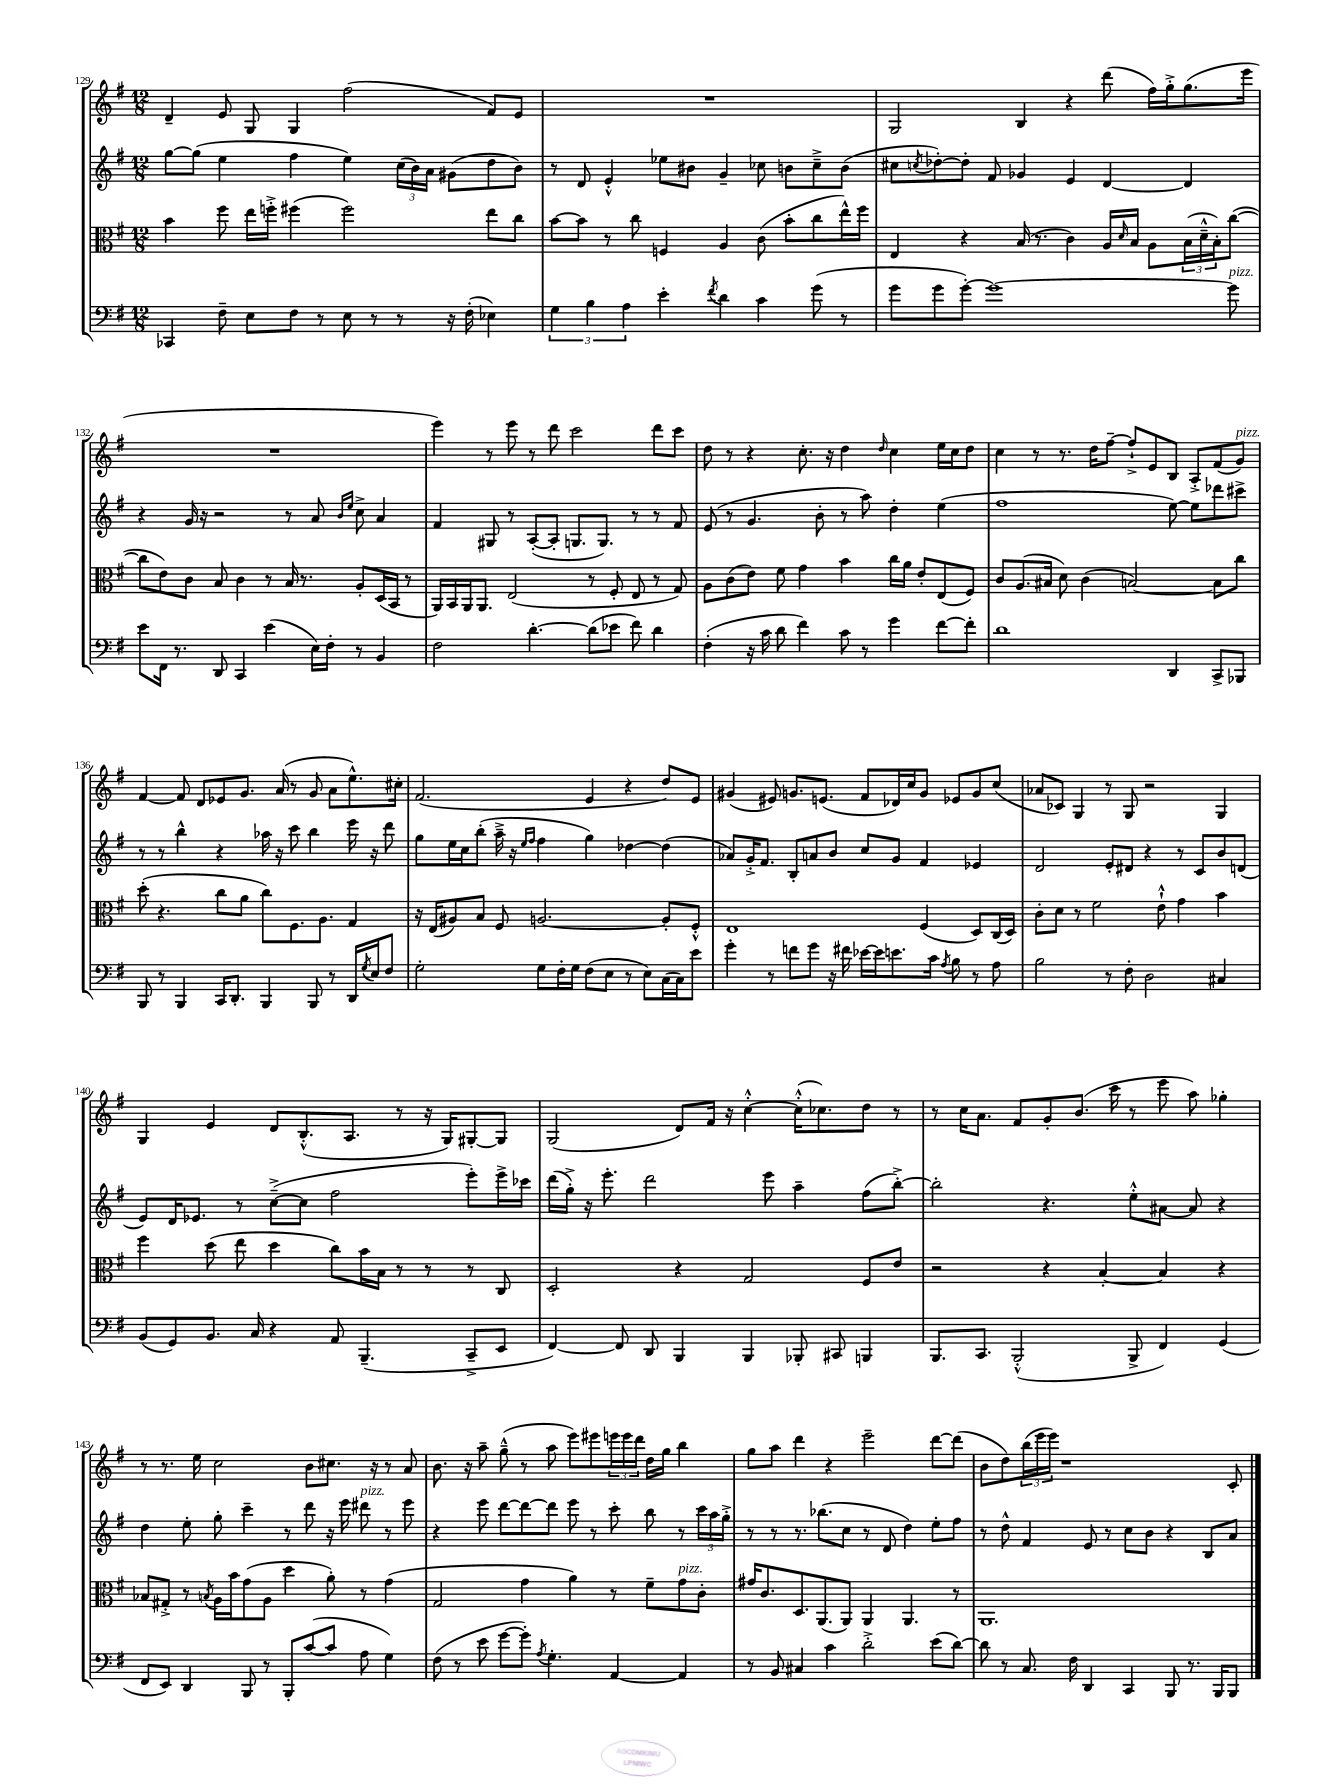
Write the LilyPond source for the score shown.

<<
\new StaffGroup <<
\new Staff = "s0" {
    \clef treble \key g \major \numericTimeSignature \time 12/8
    d'4-- e'8 g8 g4 fis''2( fis'8) e'8 |
    R1. |
    g2 b4 r4 d'''8( fis''16) g''16-.-> g''8.( e'''16 |
    R1. |
    e'''4) r8 e'''8 r8 d'''8 c'''2 d'''8 c'''8 |
    d''8 r8 r4 c''8.-. r16 d''4 \grace { d''16 } c''4 e''16 c''16 d''8 |
    c''4 r8 r8. d''16 fis''8~-- fis''8-!-> e'8 b8 a8-.-> fis'8( g'8^\markup { \italic "pizz." }) |
    fis'4~ fis'8 d'8 ees'8 g'8. a'16( r8 g'8 a'8 e''8.-^) cis''16-. |
    fis'2.( e'4 r4 d''8) e'8 |
    gis'4( eis'8) g'8. e'8.( fis'8 des'16) c''16 g'8 ees'8 g'8 c''8( |
    aes'8 ces'8) g4 r8 g8 r2 g4 |
    g4 e'4 d'8 b8.-.-^( a8. r8 r16 g16) gis8~-. gis8 |
    g2( d'8) fis'16 r16 c''4~-.-^ c''16-.-^( ces''8.) d''8 r8 |
    r8 c''16 a'8. fis'8 g'8-. b'8.( c'''16 r8 e'''8 a''8) ges''4-. |
    r8 r8. e''16 c''2 b'8 cis''8. r16 r8 a'8 |
    b'8. r16 a''8-- g''8---^( r8 a''8 e'''8) eis'''8 \tuplet 3/2 { e'''16 e'''16 d'''16 } d''16 g''16 b''4 |
    g''8 a''8 d'''4 r4 e'''2-- d'''8~ d'''8( |
    b'8 d''8) \tuplet 3/2 { b''16( e'''16 e'''16) } r1 c'8-. \bar "|." |
}
\new Staff = "s1" {
    \clef treble \key g \major \numericTimeSignature \time 12/8
    g''8~ g''8( e''4 fis''4 e''4) \tuplet 3/2 { c''16( b'16) a'16 } gis'8( d''8 b'8) |
    r8 d'8 e'4-.-^ ees''8 bis'8 g'4-- ces''8 b'8 ces''8---> b'8( |
    cis''8 \acciaccatura { c''8 } des''8~-.) des''8-. fis'8 ges'4 e'4 d'4~ d'4 |
    r4 g'16 r16 r2 r8 a'8 \grace { b'16 e''16 } c''8-> a'4 |
    fis'4 gis8 r8 a8~-.( a8-. g8. g8.) r8 r8 fis'8 |
    e'8( r8 g'4. b'8-. r8 a''8) d''4-. e''4( |
    fis''1 e''8~) e''8 des'''8 cis'''8-> |
    r8 r8 b''4-^ r4 aes''16 r16 c'''8 b''4 e'''16 r16 d'''8 |
    g''8 e''16 c''16 b''8-.( a''16---> r16 \grace { e''16 fis''16 } fis''4 g''4) des''4~ des''4( |
    aes'8) g'16-.-> fis'8. b8-. a'8 b'8 c''8 g'8 fis'4 ees'4 |
    d'2 e'8-. dis'8 r4 r8 c'8 b'8 d'8( |
    e'8) d'16 ees'8. r8 c''8~--->( c''8 fis''2 e'''8-.) e'''16-> ces'''16 |
    d'''16( g''16-.->) r16 e'''8.-. d'''2 e'''8 a''4-- fis''8( b''8~-.->) |
    b''2-. r4. e''8-.-^ ais'8~ ais'8 r4 |
    d''4 e''8-. g''8-. c'''4-- r8 d'''8 r16 e'''16 dis'''8^\markup { \italic "pizz." } r8 e'''8 |
    r4 e'''8 d'''8~ d'''8~ d'''8 e'''8 r8 c'''8-. b''8 r8 \tuplet 3/2 { c'''16 a''16 g''16-.-> } |
    r8 r8 r8. bes''8.( c''8 r8 d'8 d''4) e''8-. fis''8 |
    r8 d''8-^ fis'4 e'8 r8 c''8 b'8 r4 b8 a'8 \bar "|." |
}
\new Staff = "s2" {
    \clef alto \key g \major \numericTimeSignature \time 12/8
    b'4 fis''8 e''16 f''16-.-> fis''4( fis''2) e''8 c''8 |
    b'8~ b'8 r8 c''8 f4 a4 c'8( b'8-. c''8 e''16-^) fis''16 |
    e4 r4 b16( r8. c'4) a16 \grace { d'16 } b16 a8 \tuplet 3/2 { b16( d'16---^ b16-.) } c''8~( |
    c''8 e'8) c'8 b8 c'4 r8 b16 r8. a8-. d16( b,16 r8 |
    a,16) b,16 a,16 a,8. e2( r8 fis8-. e8 r8 g8) |
    a8 c'8( e'8) fis'8 g'4 b'4 c''16 a'16 e'8-. e8( fis8) |
    c'8 a8.( bis16 d'8) c'4( b2~) b8 c''8 |
    d''8-.( r4. c''8 a'8 c''8) fis8. a8. g4 |
    r16 e16( ais8) b8 fis8 a2.~ a8-. fis8-.-^ |
    e1 fis4( d8) c16( d16) |
    c'8-. d'8 r8 fis'2 e'8-!-^ g'4 b'4 |
    fis''4 d''8( e''8 d''4 c''8) b'16 b16 r8 r8 r8 c8 |
    d2-. r4 g2 fis8 e'8 |
    r2 r4 b4~-. b4 r4 |
    bes8 gis8-.-> r8 \acciaccatura { b8 } a16 b'16 g'8( a8 d''4 a'8-.) r8 g'4( |
    g2 g'4 a'4) r8 fis'8-- g'8^\markup { \italic "pizz." } c'8-. |
    gis'16 c'8. d8. a,8.( a,8) a,4 a,4. r8 |
    a,1. \bar "|." |
}
\new Staff = "s3" {
    \clef bass \key g \major \numericTimeSignature \time 12/8
    ces,4 fis8-- e8 fis8 r8 e8 r8 r8 r16 fis16-.( ees4) |
    \tuplet 3/2 { g4 b4 a4 } e'4-. \acciaccatura { fis'8 } d'4 c'4 g'8( r8 |
    g'8 g'8 g'8~-.) g'1~ g'8^\markup { \italic "pizz." } |
    e'8 fis,16 r8. d,8 c,4 e'4( e16) fis16-. r8 b,4 |
    fis2 d'4.~-. d'8( ees'8 fis'8) d'4 |
    fis4-.( r16 c'16 d'8 fis'4) c'8 r8 g'4 fis'8~ fis'8-. |
    d'1 d,4 c,8-> bes,,8 |
    b,,8 r8 b,,4 c,16 d,8.-. b,,4 b,,8 r8 d,16 \acciaccatura { g8 } e16 fis8 |
    g2-. g8 fis16-. g16 fis8( e8 r8 e8) c16( c16) e'8 |
    g'4-. r8 f'8 g'8 r16 fis'16 ees'16~ ees'16 e'8. c'16 \acciaccatura { a8 } b8 r8 a8 |
    b2 r8 fis8-. d2 cis4 |
    b,8( g,8) b,8. c16 r4 a,8 b,,4.--( c,8---> e,8 |
    fis,4~) fis,8 d,8 b,,4 b,,4 bes,,8-. cis,8 b,,4 |
    b,,8. c,8. b,,2-.-^( b,,8-> fis,4) g,4( |
    fis,8 e,8) d,4 b,,8 r8 b,,8-. c'8~( c'8 a8 g4) |
    fis8( r8 e'8 g'8~ g'8-.) \acciaccatura { a8 } g4.-. a,4~ a,4 |
    r8 b,8 cis4 c'4 d'2-.-> e'8( d'8~) |
    d'8 r8 c8. fis16 d,4 c,4 b,,8 r8. b,,16 b,,8 \bar "|." |
}
>>
>>
\layout { \context { \Score currentBarNumber = #129 } }
